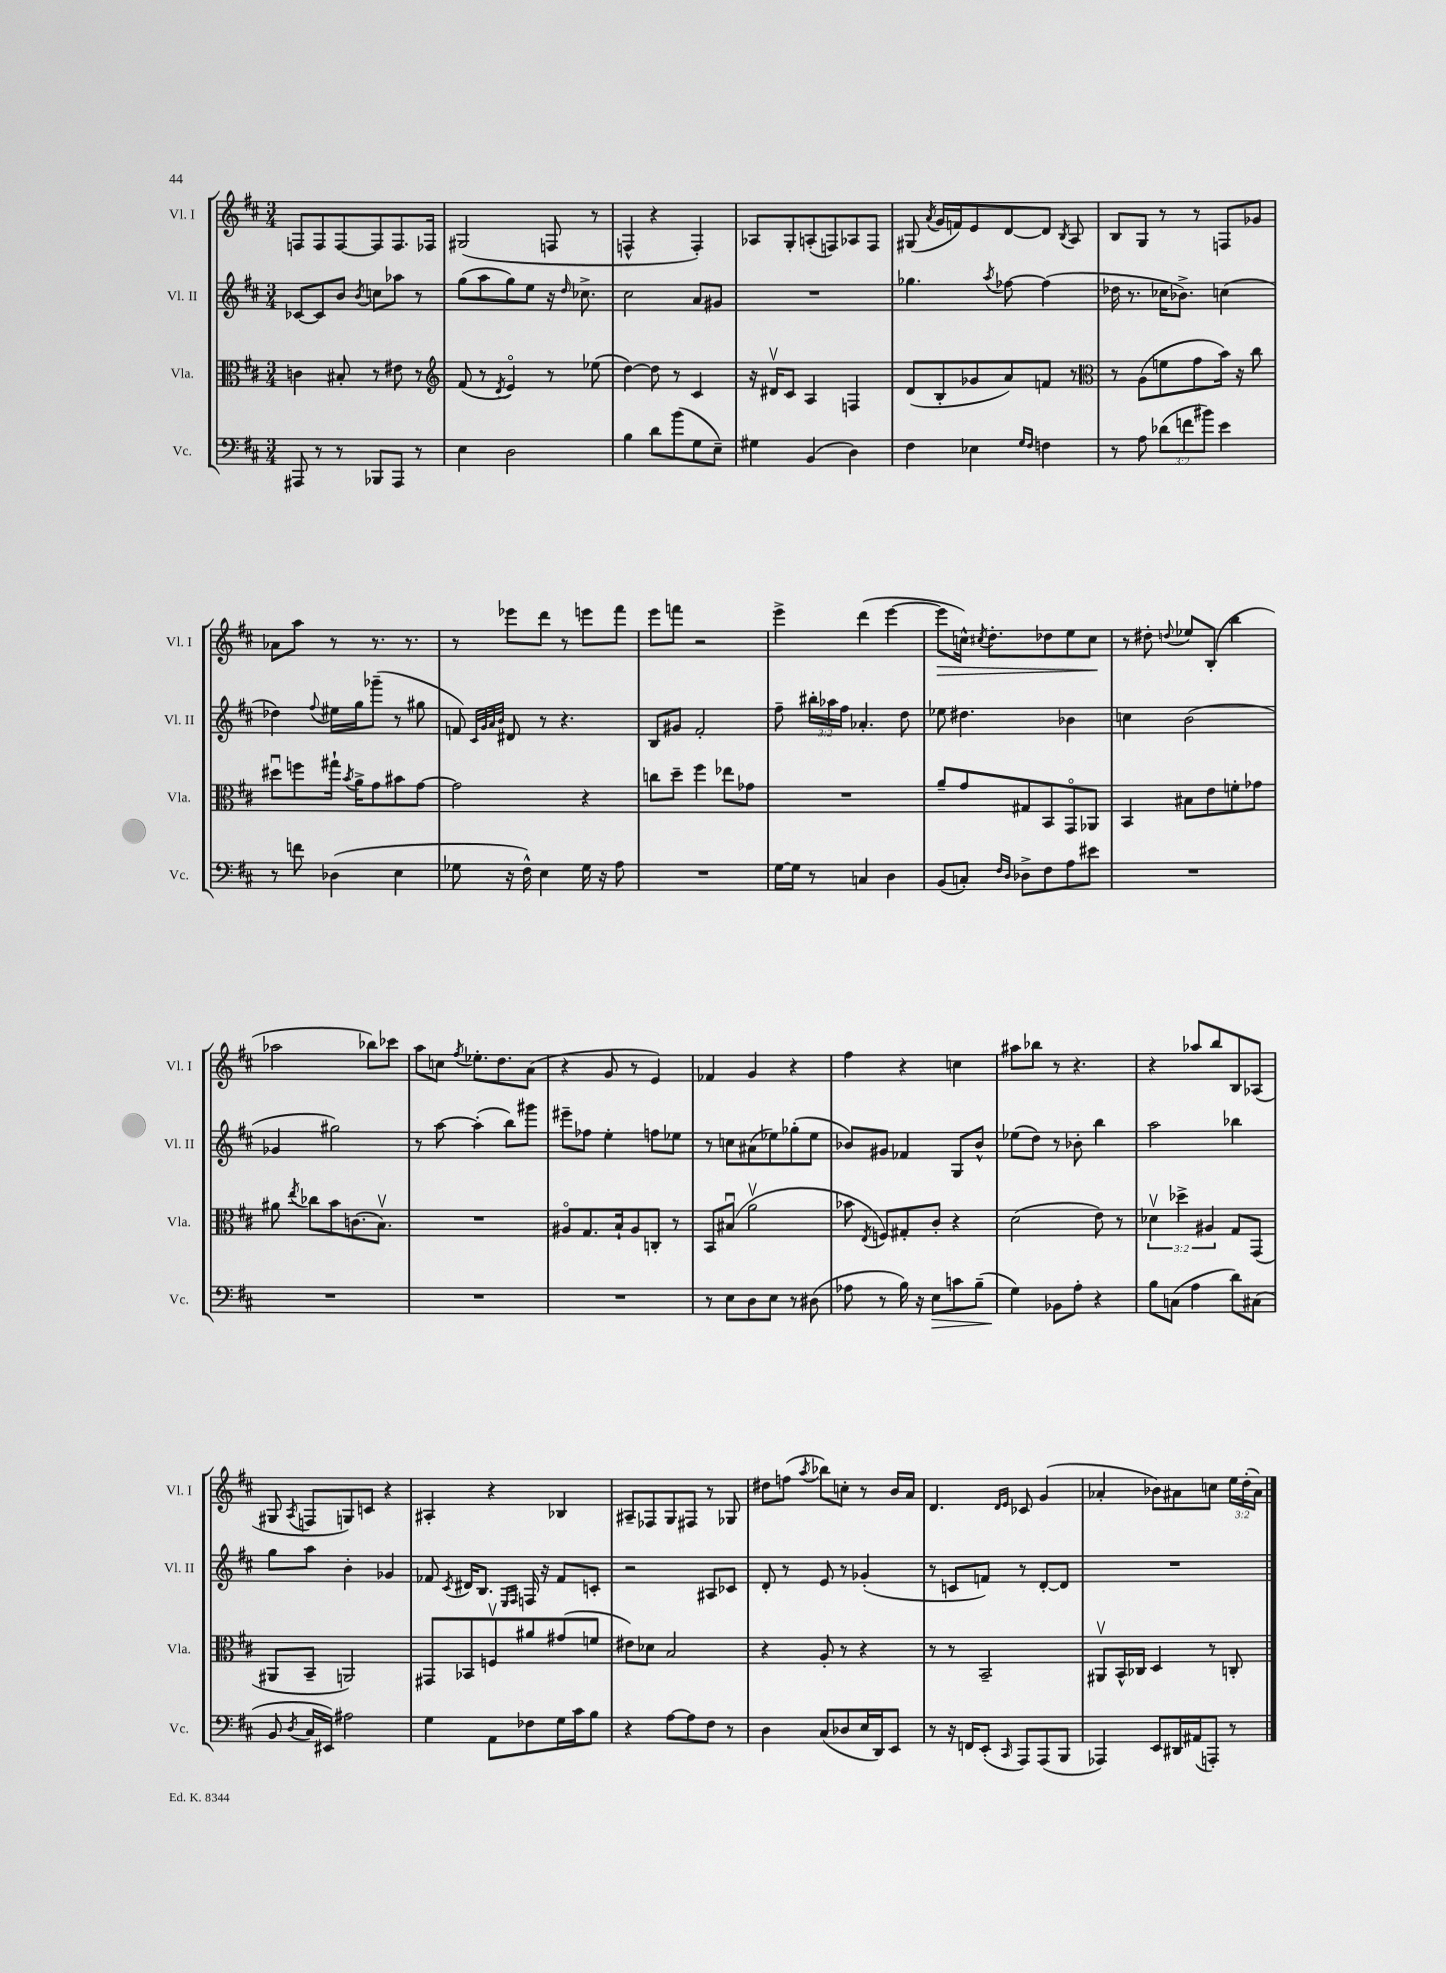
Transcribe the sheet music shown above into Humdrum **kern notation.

**kern	**dynam	**kern	**kern	**kern	**dynam
*part4	*part4	*part3	*part2	*part1	*part1
*staff4	*staff4	*staff3	*staff2	*staff1	*staff1
*I"Vc.	*	*I"Vla.	*I"Vl. II	*I"Vl. I	*
*I'Vc.	*	*I'Vla.	*I'Vl. II	*I'Vl. I	*
*clefF4	*	*clefC3	*clefG2	*clefG2	*
*k[f#c#]	*	*k[f#c#]	*k[f#c#]	*k[f#c#]	*
*M3/4	*	*M3/4	*M3/4	*M3/4	*
=97	=97	=97	=97	=97	=97
8AAA#X/	.	4cn\	[8c-X/L	8Fn/L	.
8r	.	.	8c-/]	8F/	.
8r	.	8B#X'/	8b/J	[8F/	.
.	.	.	8qb/	.	.
8BBB-X/L	.	8r	8ccn\L	8F/]	.
8AAA#/J	.	8e#X\	8aa-X\J	8.F/	.
8r	.	8r	8r	.	.
.	.	.	.	16F-X/Jk	.
=98	=98	=98	=98	=98	=98
*	*	*clefG2	*	*	*
4E\	.	(8f#/	(8gg\L	(2G#X/	.
.	.	8r	8aa\	.	.
.	.	8qd/	.	.	.
2D\	.	4e/)	8gg\)	.	.
.	.	.	8ee\J	.	.
.	.	8r	16r	8Fn/	.
.	.	.	16qqdd/	.	.
.	.	.	8.cc-X^\	.	.
.	.	(8ee-X\	.	8r	.
=99	=99	=99	=99	=99	=99
4B\	.	[4dd\)	2cc#\	4Fn^^/	.
8d\L	.	8dd\]	.	4r	.
(8b\	.	8r	.	.	.
8G\	.	4c#/	8a/L	4F'/)	.
8E~\J)	.	.	8g#X/J	.	.
=100	=100	=100	=100	=100	=100
4G#X\	.	16r	2.r	8A-X/L	.
.	.	16d#Xv/KL	.	.	.
.	.	8c#/J	.	8G'/	.
(4BB/	.	4A/	.	(8An'/	.
.	.	.	.	8Fn/)	.
4D\)	.	4Fn/	.	8A-X/	.
.	.	.	.	8F/J	.
=101	=101	=101	=101	=101	=101
4F#\	.	(8d/L	4.gg-X\	(8G#X/	.
.	.	.	.	8qa/	.
.	.	8B'/	.	16g/LL	.
.	.	.	.	16fn/J)	.
4E-X\	.	8g-X/	.	8e/	.
.	.	.	8qaa/	.	.
.	.	8a/)	[8ff-X\	[8d/	.
16qqG/LL	.	.	.	.	.
16qqF#/JJ	.	.	.	.	.
4Fn\	.	8fn/J	(4ff-\]	8d/J]	.
.	.	.	.	8qB/	.
.	.	8r	.	8A/	.
=102	=102	=102	=102	=102	=102
*	*	*clefC3	*	*	*
8r	.	8r	16dd-X\	8B/L	.
.	.	.	8.r	.	.
8A\	.	(8A\L	.	8G/J	.
(12d-X\L	.	8fn\	16cc-X\KL	8r	.
.	.	.	8.b-X^\J)	.	.
12fn\	.	.	.	.	.
.	.	8g\	.	8r	.
12b#X\J)	.	.	.	.	.
4e\	.	16b\Jk)	(4ccn\	8Fn/L	.
.	.	16r	.	.	.
.	.	8cc#\	.	8g-X/J	.
!!LO:LB:g=z
=103	=103	=103	=103	=103	=103
8r	.	8dd#Xu\L	4dd-X\)	8a-X\L	.
8fn\	.	8ffn\	.	8aa\J	.
.	.	.	8qqff#/	.	.
(4D-X\	.	16gg#X`\Jk	16ee#X\LL	8r	.
.	.	8qb/	.	.	.
.	.	16a^\KL	16gg\J	.	.
.	.	8g\	(8ggg-X~\J	8.r	.
4E\	.	8b#X\	8r	.	.
.	.	.	.	8.r	.
.	.	[8g\J	8gg#X\	.	.
=104	=104	=104	=104	=104	=104
8G-X\	.	2g\]	8fn/)	8r	.
.	.	.	32qqc#/LLL	.	.
.	.	.	32qqg/	.	.
.	.	.	32qqa/	.	.
.	.	.	32qqb/JJJ	.	.
16r	.	.	8d#X/	8eee-X\L	.
16F#^^\)	.	.	.	.	.
4E\	.	.	8r	8ddd\J	.
.	.	.	4.r	8r	.
16G-\	.	4r	.	8eeen\L	.
16r	.	.	.	.	.
8A\	.	.	.	8fff#\J	.
=105	=105	=105	=105	=105	=105
2.r	.	8ccn\L	8B/L	8eee\L	.
.	.	8dd~\J	8g#X/J	8fffn\J	.
.	.	4ff#\	2f#'/	2r	.
.	.	8ee-X\L	.	.	.
.	.	8g-X\J	.	.	.
=106	=106	=106	=106	=106	=106
[16G\LL	.	2.r	8ff#~\	4eee^\	.
16G\JJ]	.	.	.	.	.
8r	.	.	24bb#X'\LL	.	.
.	.	.	24aa-X\	.	.
.	.	.	24ff#\JJ	.	.
4Cn/	.	.	4.a-X'/	(4ddd\	.
4D\	.	.	.	[4eee\	.
.	.	.	8dd\	.	.
=107	=107	=107	=107	=107	=107
!	!	!	!	!	!LO:HP:b
(8BB/L	.	8a~/L	8ee-X\	8eee\L]	>
8Cn'/J)	.	8g/	4.dd#X\	16ccn^^\Jk)	.
.	.	.	.	8qcc#X/	.
.	.	.	.	8.dd'\L	.
16qqF#/LL	.	.	.	.	.
16qqD/JJ	.	.	.	.	.
8D-X^\L	.	8G#X/	.	.	.
8F#\	.	8BB/	.	8dd-X\	.
8A\	.	8GG/	4b-X\	8ee\	.
8e#X\J	.	8AA-X/J	.	8cc#\J	.
.	.	.	.	.	]
=108	=108	=108	=108	=108	=108
2.r	.	4BB/	4ccn\	8r	.
.	.	.	.	8dd#X'\	.
.	.	.	.	8qqddn/	.
.	.	8B#X\L	(2b\	8ee-X/L	.
.	.	8e\	.	(8B'/J	.
.	.	8fn'\	.	4bb\	.
.	.	8g-X\J	.	.	.
!!LO:LB:g=z
=109	=109	=109	=109	=109	=109
2.r	.	8a#X\	4g-X/	2aa-X\	.
.	.	8qee/	.	.	.
.	.	8cc-X\L	.	.	.
.	.	8b\	2gg#X\)	.	.
.	.	(8.cn\	.	.	.
.	.	.	.	8bb-X\L)	.
.	.	8.Bv\J)	.	.	.
.	.	.	.	8ccc-X\J	.
=110	=110	=110	=110	=110	=110
2.r	.	2.r	8r	8aa\L	.
.	.	.	[8aa\	8ccn\J	.
.	.	.	.	8qff#/	.
.	.	.	(4aa'\]	8.ee-X'\L	.
.	.	.	.	8.dd\	.
.	.	.	8bb\L)	.	.
.	.	.	8ggg#X\J	(8a\J	.
=111	=111	=111	=111	=111	=111
2.r	.	8A#X/L	8eee#X~\L	4r	.
.	.	8.G/	8ff-X\J	.	.
.	.	.	4ee'\	8g/	.
.	.	16B`/k	.	.	.
.	.	8A#/	.	8r	.
.	.	8Cn'/J	8ffn\L	4e/)	.
.	.	8r	8ee-X\J	.	.
=112	=112	=112	=112	=112	=112
8r	.	8BB/L	8r	4f-X/	.
8E\L	.	(8B#Xu/J	8ccn\L	.	.
8D\	.	2av\	(8a#X\	4g/	.
8E\J	.	.	8ee-X\)	.	.
8r	.	.	(8gg-X'\	4r	.
(8D#X\	.	.	8ee-\J	.	.
=113	=113	=113	=113	=113	=113
8A-X\	.	8b-X\	8b-X/L)	4ff#\	.
.	.	8qE/	.	.	.
8r	.	8Fn/L)	8g#X/J	.	.
16B\)	.	8G#X'/	4f-X/	4r	.
16r	.	.	.	.	.
!	!LO:HP:b	!	!	!	!
8E\L	>	8c#'/J	.	.	.
8cn\	.	4r	8G/L	4ccn\	.
(8B~\J	.	.	8b-^^/J	.	.
=114	=114	=114	=114	=114	=114
4G\)	.	(2d\	(8ee-X\L	8aa#X\L	.
.	.	.	8dd\J)	8bb-X\J	.
8BB-X\L	]	.	8r	8r	.
8A'\J	.	.	8b-X'\	4.r	.
4r	.	8e\)	4bb\	.	.
.	.	8r	.	.	.
=115	=115	=115	=115	=115	=115
8B\L	.	6d-Xv\	2aa\	4r	.
(8Cn\J	.	.	.	.	.
.	.	6dd-X^\	.	.	.
4A\	.	.	.	8aa-X/L	.
.	.	6A#X/	.	.	.
.	.	.	.	8bb/	.
8d\L)	.	8G/L	4bb-X\	8B/	.
(8C#X\J	.	(8GG/J	.	(8A-X/J	.
!!LO:LB:g=z
=116	=116	=116	=116	=116	=116
8BB/	.	8AA#X/L	8gg\L	8G#X/	.
8qD/	.	.	.	8qA/	.
16C#/LL	.	8BB~/J	8aa\J	8Fn/L	.
16EE#X/JJ)	.	.	.	.	.
2A#X\	.	2AAn/)	4b'\	8Gn/)	.
.	.	.	.	8cn/J	.
.	.	.	4g-X/	4r	.
=117	=117	=117	=117	=117	=117
4G\	.	8GG#X/L	8f-X/	4A#X'/	.
.	.	.	8qc#/	.	.
.	.	8BB-X/	16d#X/KL	.	.
.	.	.	8.B/J	.	.
8AA\L	.	8Fnv/	.	4r	.
.	.	.	16qqE/LL	.	.
.	.	.	16qqF#/JJ	.	.
8F-X\	.	8a#X/	16Fn/	.	.
.	.	.	16r	.	.
16G\L	.	(8g#X/	8f-/L	4B-X/	.
16c#\J	.	.	.	.	.
8B\J	.	8fn/J	8cn'/J	.	.
=118	=118	=118	=118	=118	=118
4r	.	8e#X\L)	2r	8A#X~/L	.
.	.	8d-X\J	.	8F-X/	.
[8A\L	.	2B/	.	8G/	.
8A\]	.	.	.	8F#X/J	.
8F#\J	.	.	8A#X/L	8r	.
8r	.	.	8c-X/J	8G-X/	.
=119	=119	=119	=119	=119	=119
4D\	.	4r	8d'/	8dd#X\L	.
.	.	.	8r	(8ffn\J	.
.	.	.	.	8qaa/	.
(8C#/L	.	8A'/	8e/	8bb-X\L)	.
8D-X/	.	8r	8r	8ccn'\J	.
16E/L	.	4r	(4g-X'/	8r	.
16DD/J)	.	.	.	.	.
8EE/J	.	.	.	16b/LL	.
.	.	.	.	16a/JJ	.
=120	=120	=120	=120	=120	=120
8r	.	8r	8r	4.d/	.
16r	.	8r	8cn/L	.	.
16FFn/KL	.	.	.	.	.
(8EE'/J	.	2BB~/	8fn/J)	.	.
.	.	.	.	16qqd/LL	.
16qqCC#/	.	.	.	16qqe/JJ	.
8AAA/L)	.	.	8r	8c-X/	.
(8AAA/	.	.	[8d'/L	(4g/	.
8BBB/J	.	.	8d/J]	.	.
=121	=121	=121	=121	=121	=121
4AAA-X/)	.	8AA#Xv/L	2.r	4a-X'/	.
.	.	16BB^^/L	.	.	.
.	.	16C-X/JJ	.	.	.
8EE/L	.	4D/	.	8b-X\L)	.
16DD#X/L	.	.	.	8a#X\	.
(16AA#X/J	.	.	.	.	.
8AAAn'/J)	.	8r	.	8ccn\J	.
8r	.	8Cn'/	.	24ee\LL	.
.	.	.	.	(24dd'\	.
.	.	.	.	24a#\JJ)	.
==	==	==	==	==	==
*-	*-	*-	*-	*-	*-
